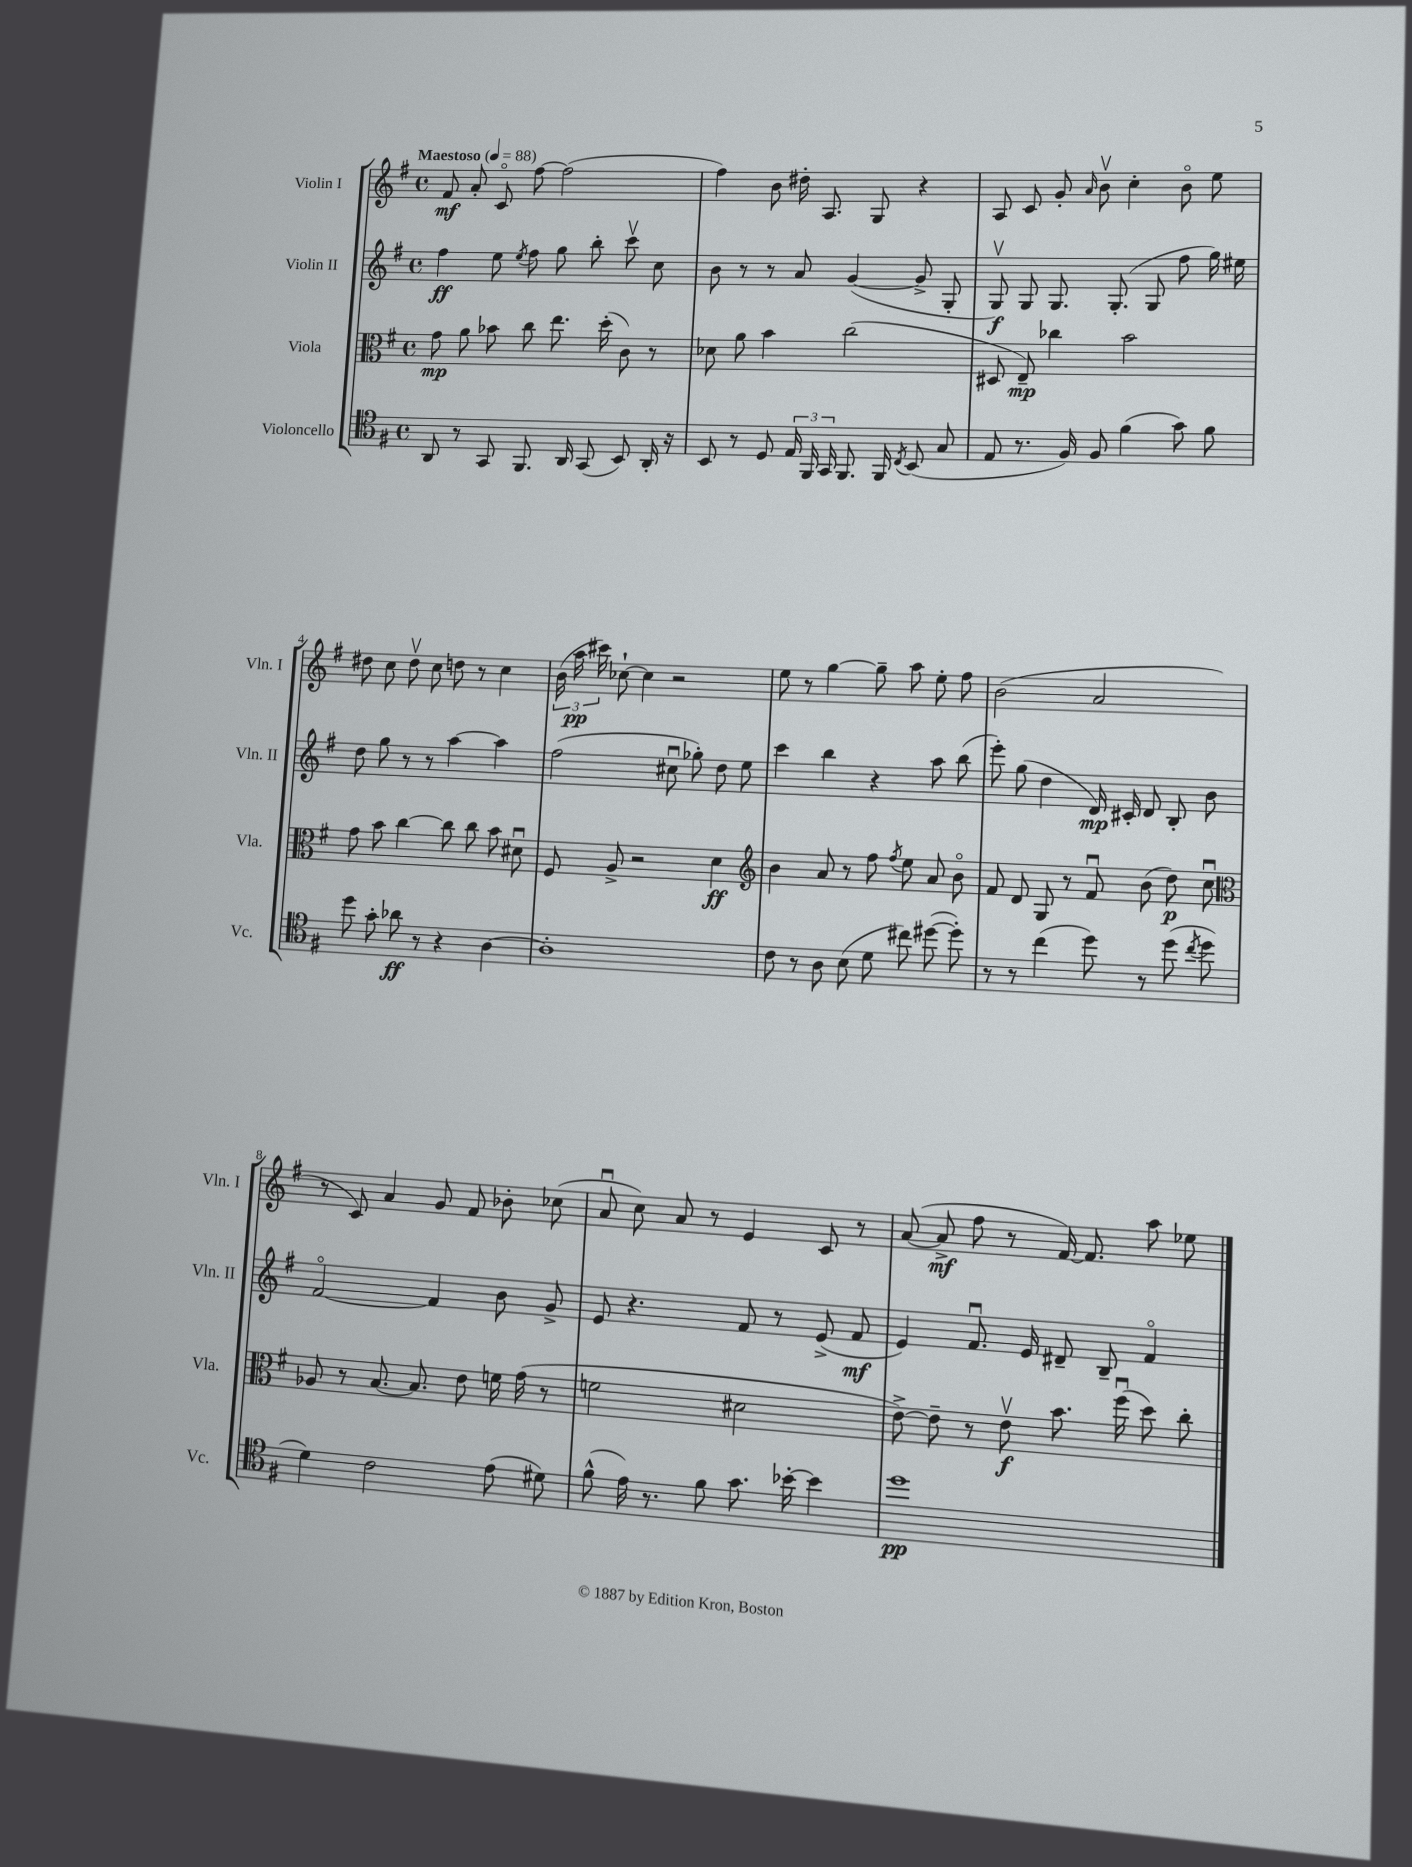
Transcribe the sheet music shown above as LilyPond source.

<<
\new StaffGroup <<
\new Staff = "s0" \with { instrumentName = "Violin I" shortInstrumentName = "Vln. I" } {
    \clef treble \key g \major \defaultTimeSignature \time 4/4 \tempo "Maestoso" 4 = 88
    \autoBeamOff fis'8\mf a'8-. c'8\flageolet fis''8~ fis''2( |
    fis''4) b'8 dis''16-. a8. g8 r4 |
    a8 c'8 g'8-. \grace { a'16 } b'8\upbow c''4-. b'8\flageolet e''8 |
    dis''8 c''8 dis''8\upbow c''8 d''8 r8 c''4 |
    \tuplet 3/2 { b'16( a''16\pp cis'''16) } ces''8~-! ces''4 r2 |
    e''8 r8 g''4~ g''8-- a''8 e''8-. fis''8 |
    b'2( a'2 |
    r8 c'8) a'4 g'8 fis'8 bes'8-. ces''8( |
    a'8\downbow c''8) a'8 r8 e'4 c'8 r8 |
    a'8~( a'8->\mf fis''8 r8 fis'16~) fis'8. a''8 ees''8 \bar "|." |
}
\new Staff = "s1" \with { instrumentName = "Violin II" shortInstrumentName = "Vln. II" } {
    \clef treble \key g \major \defaultTimeSignature \time 4/4
    \autoBeamOff fis''4\ff e''8 \acciaccatura { e''8 } fis''8 g''8 b''8-. c'''8\upbow c''8 |
    b'8 r8 r8 a'8 g'4~( g'8-> g8-. |
    g8\upbow\f) g8 g8. g8.-.( g8 fis''8 g''16) eis''16 |
    d''8 g''8 r8 r8 a''4~ a''4 |
    fis''2( cis''8\downbow ges''8-.) d''8 e''8 |
    c'''4 b''4 r4 a''8 b''8( |
    e'''8-.) g''8( d''4 d'16\mp) cis'16-. d'8 b8-. b'8 |
    fis'2~\flageolet fis'4 b'8 g'8-> |
    e'8 r4. fis'8 r8 e'8->( fis'8\mf |
    e'4) fis'8.\downbow e'16 dis'8-- b8-- fis'4\flageolet \bar "|." |
}
\new Staff = "s2" \with { instrumentName = "Viola" shortInstrumentName = "Vla." } {
    \clef alto \key g \major \defaultTimeSignature \time 4/4
    \autoBeamOff g'8\mp a'8 bes'8 c''8 e''8. d''16-.( c'8) r8 |
    des'8 a'8 b'4 c''2( |
    dis8 e8--\mp) ces''4 b'2 |
    g'8 b'8 c''4~ c''8 c''8 b'8 dis'8\downbow |
    fis8 a8-> r2 d'4\ff |
    \clef treble b'4 a'8 r8 fis''8 \acciaccatura { fis''8 } e''8 a'8 b'8\flageolet |
    fis'8 d'8 g8 r8 fis'8\downbow b'8( d''8\p) c''8\downbow |
    \clef alto aes8 r8 b8.~ b8. e'8 f'16 g'16( r8 |
    f'2 dis'2 |
    e'8~->) e'8-- r8 e'8\upbow\f b'8. fis''16\downbow( d''8) c''8-. \bar "|." |
}
\new Staff = "s3" \with { instrumentName = "Violoncello" shortInstrumentName = "Vc." } {
    \clef tenor \key g \major \defaultTimeSignature \time 4/4
    \autoBeamOff a,8 r8 g,8 fis,8. a,16 g,8( b,8) a,16-. r16 |
    b,8 r8 d8 \tuplet 3/2 { e16 fis,16 g,16 } fis,8. fis,16 \acciaccatura { c8 } b,8( g8 |
    e8 r8. fis16) fis8 fis'4( g'8) fis'8 |
    d''8 g'8-. aes'8\ff r8 r4 a4~ |
    a1-. |
    c'8 r8 a8 b8( d'8 cis''8) dis''8~( dis''8-.) |
    r8 r8 c''4( d''8) r8 d''8( \acciaccatura { c''8 } d''8 |
    d'4) c'2 e'8( dis'8) |
    fis'8-^( e'16) r8. fis'8 g'8. bes'16~-. bes'4 |
    d''1\pp \bar "|." |
}
>>
>>
